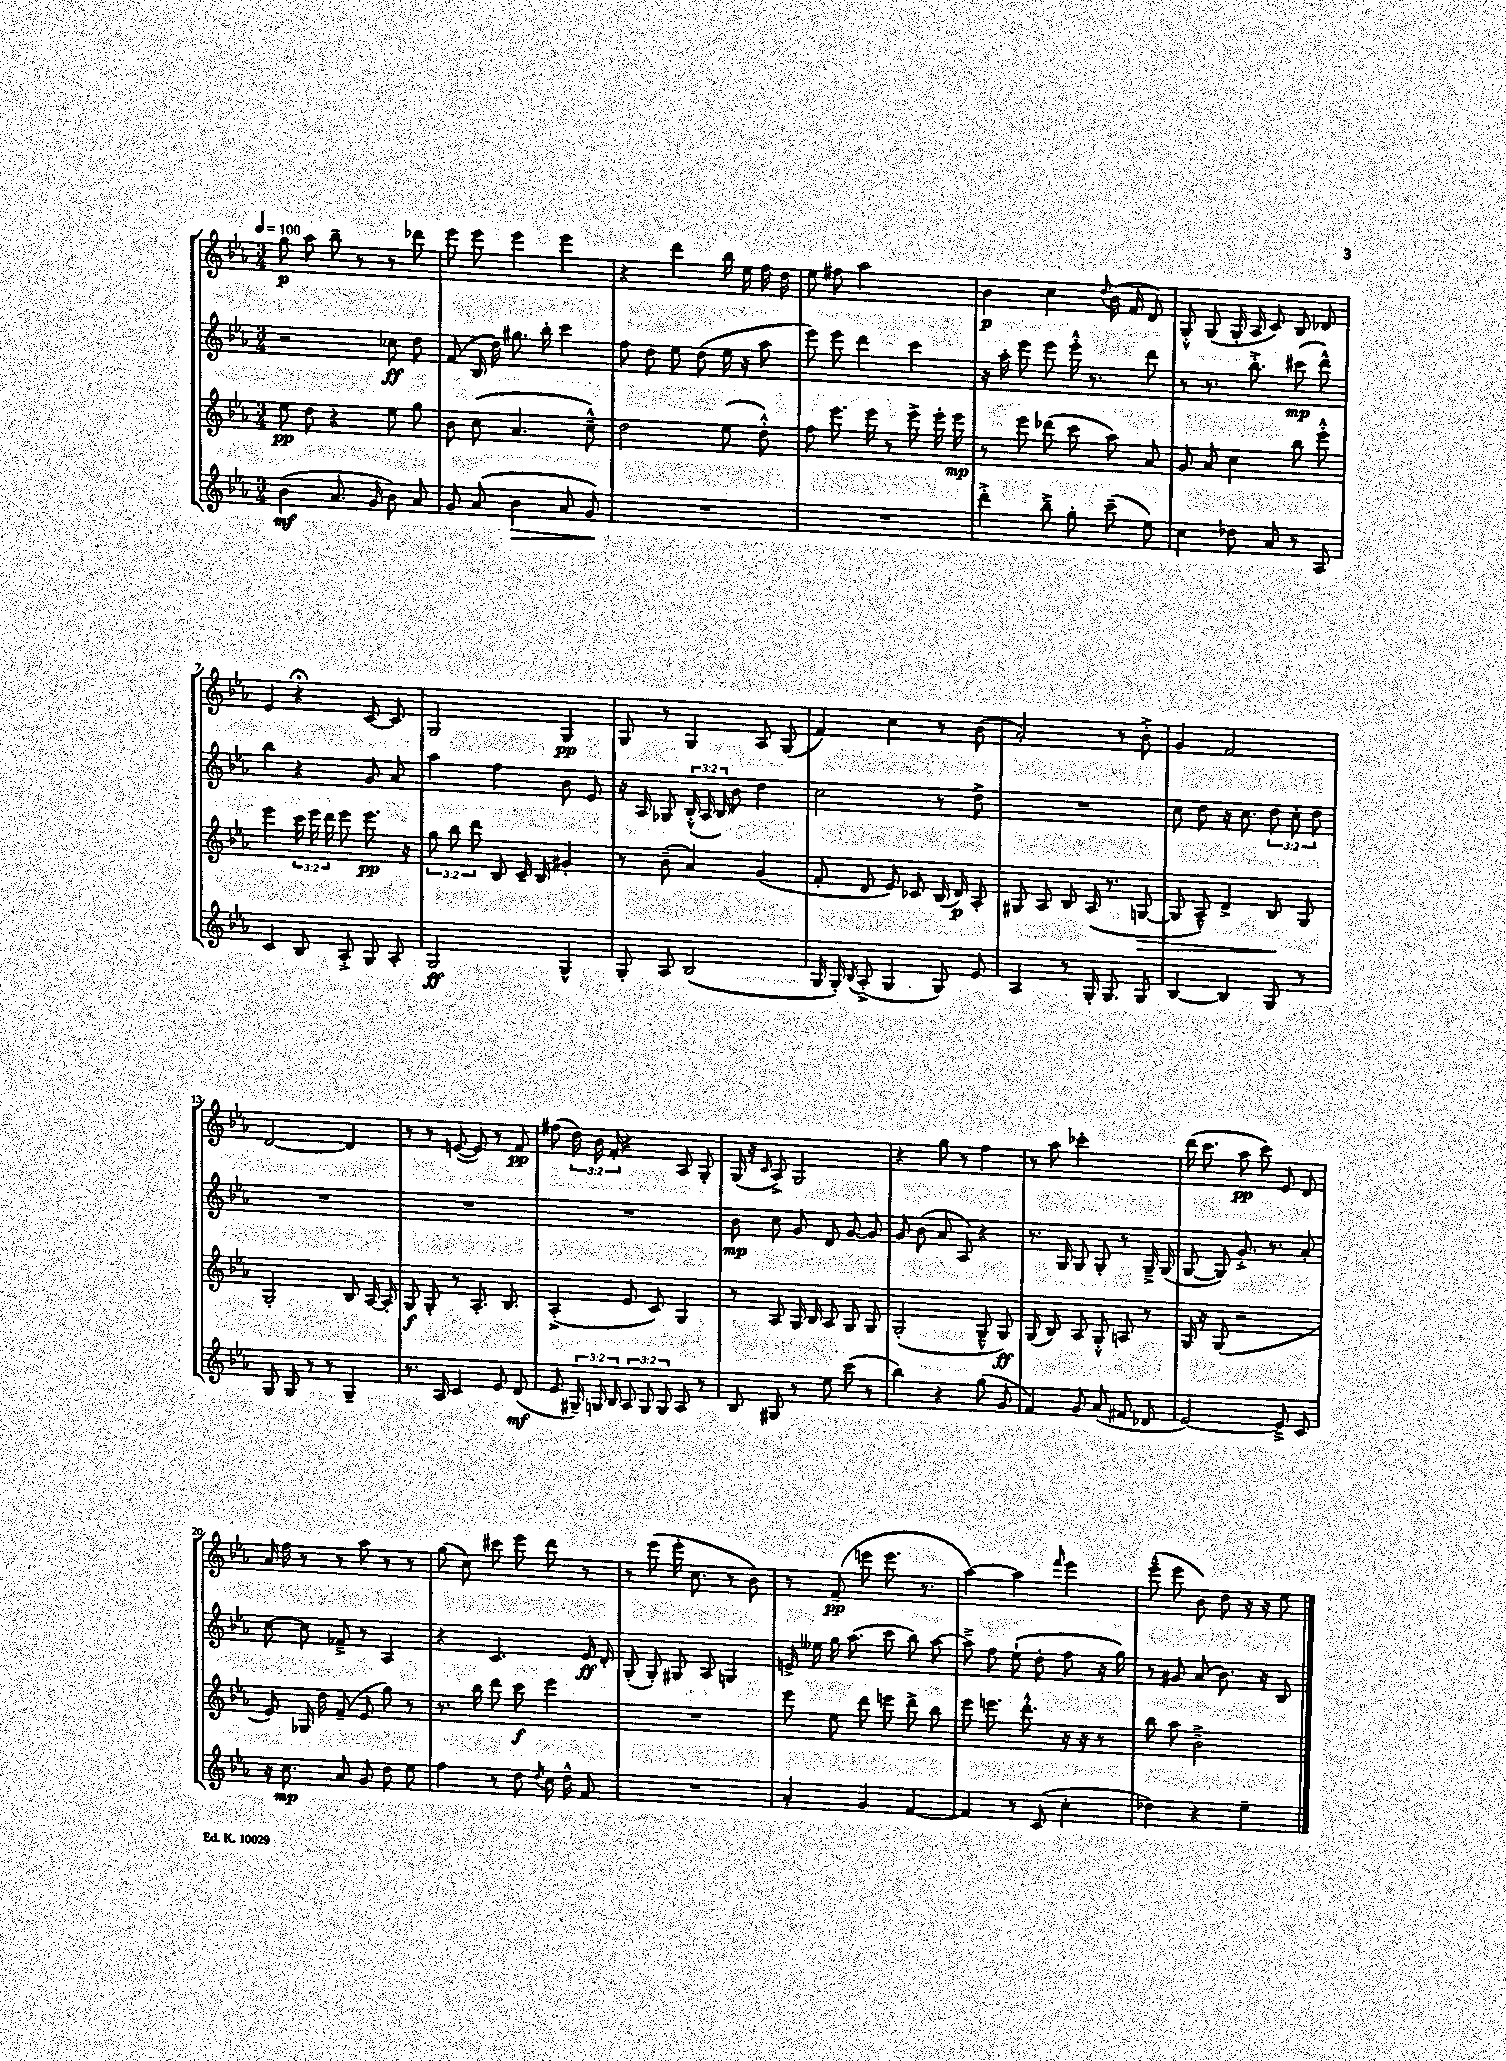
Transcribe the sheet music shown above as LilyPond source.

<<
\new StaffGroup <<
\new Staff = "s0" {
    \clef treble \key ees \major \numericTimeSignature \time 3/4 \override Staff.TupletNumber.text = #tuplet-number::calc-fraction-text \tempo 4 = 100
    \autoBeamOff g''8\p aes''8 bes''8-- r8 r8 des'''8 |
    ees'''8 ees'''8 ees'''4 ees'''4 |
    r4 d'''4 bes''16 ees''16 f''16 d''16 |
    ees''8 fis''8 aes''2 |
    bes'4\p c''4 \appoggiatura { d''8 } bes'16( f'16 d'8) |
    g8-.-^ g8( g16-. aes16 c'8) bes8 des'8 |
    ees'4 r4\fermata c'8~ c'8 |
    g2 g4\pp |
    g8 r8 g4 aes8 g8( |
    f'4) c''4 r8 bes'8( |
    aes'2-.) r8 bes'8-.-> |
    g'4 f'2 |
    d'2~ d'4 |
    r8 r8 e'8~( e'8) r8 f'8\pp |
    fis''8( \tuplet 3/2 { d''16) bes'16 f'16-. } r4 aes8 g8-. |
    g16( r16 \grace { c'16 } aes8->) g2 |
    r4 g''8 r8 f''4 |
    r8 aes''8 ces'''2-. |
    d'''16( c'''8. aes''8\pp c'''8) ees'8 d'8 |
    aes'16 f''16 r8 r8 aes''8 r8 r8 |
    g''8( c''8) cis'''8 ees'''8 d'''8 r8 |
    r8 ees'''8( ees'''16-. c''8. r8 bes'8) |
    r8 f'8--\pp( e'''8 e'''8. r8. |
    aes''4~) aes''4 \grace { f'''16 } ees'''4 |
    ees'''8---^( ees'''8 bes'8) d''8 r16 r16 ees''8 \bar "|." |
}
\new Staff = "s1" {
    \clef treble \key ees \major \numericTimeSignature \time 3/4 \override Staff.TupletNumber.text = #tuplet-number::calc-fraction-text
    \autoBeamOff r2 ces''8\ff d''8 |
    f'8( bes16 d''16) gis''8. bes''16-. c'''4 |
    f''8 d''8 ees''8 d''8( ees''16 r16 aes''8 |
    ees'''8) ees'''8 d'''4 c'''4 |
    r16 aes''16-. ees'''8 ees'''8 ees'''16-.-^ r8. d'''8 |
    r8 r8. bes''8.-.-> cis'''8\mp( d'''8-^) |
    bes''4 r4 g'8 aes'8 |
    aes''4 f''4 bes'8 ees'8 |
    r16 aes16 ges8 \tuplet 3/2 { bes16-.-^( aes16 bes16) } bes'8 d''4 |
    c''2 r8 d''8-> |
    R2. |
    c''8 d''8 r16 c''8. \tuplet 3/2 { d''8 c''8-. d''8 } |
    R2. |
    R2. |
    R2. |
    bes'8\mp c''8 g'8 d'8 g'8~ g'8 |
    g'8 bes'8( aes'8 aes8) r4 |
    r8. g16 g8 g8-. r8 g16---> g16( |
    g8~ g8) g'8.-.-> r8. aes'8-. |
    c''8~ c''8 fes'8---> r8 aes4 |
    r4 c'4. ees'16\ff d'16-. |
    g8-.( g8-.) gis8 aes8 g4 |
    e'16-> eeses''16 g''16 aes''8.( c'''8 bes''8) aes''8~ |
    aes''8---> f''8 ees''8-!( d''8-. f''8 r16 g''16) |
    r8 gis'8 aes'8( bes'8.) r16 bes8 \bar "|." |
}
\new Staff = "s2" {
    \clef treble \key ees \major \numericTimeSignature \time 3/4 \override Staff.TupletNumber.text = #tuplet-number::calc-fraction-text
    \autoBeamOff ees''8\pp d''8 r4 ees''8 g''8 |
    bes'8 c''8( aes'4. c''8---^) |
    d''2 ees''8( d''8-.-^) |
    f''8 ees'''8. ees'''16 r8 ees'''8-> ees'''16-. ees'''16\mp |
    r8 ees'''8 des'''8( c'''8 aes''8) aes'8 |
    g'8 aes'8 c''4 bes''8 ees'''8-.-^ |
    ees'''4 \tuplet 3/2 { c'''16 ees'''16 d'''16 } ees'''8 ees'''8.\pp r16 |
    \tuplet 3/2 { g''8 bes''8 d'''8 } bes8 c'16-- bes16 gis'4-. |
    r8 bes'8--( aes'4) g'4( |
    f'8-. d'8 ees'8) ces'8 bes16( d'16\p) aes8-. |
    gis8 aes8 bes8 aes16( r8. g8~\> |
    g8 aes8---^) d'4-> bes8\! g8 |
    g2-. bes8 aes16~ aes16-. |
    g8\f g8-. r8 aes8.-. bes8. |
    aes4-.->( ees'8 c'8) g4 |
    r8 aes8 g16 bes16 aes8 g8 g8 |
    g2-.( g8---^ g8\ff) |
    g8( bes8) aes8 g8-.-^ a8 r8 |
    g16 r16 g8( r2 |
    ees'8) ges16 d''16 f'8--( ees'8 g''8) r8 |
    r8. bes''16 d'''8 c'''8\f ees'''4 |
    R2. |
    ees'''8 ees''8 d'''8 e'''8 d'''8-> bes''8 |
    ees'''8 e'''8. d'''8.-.-^ r16 r16 r8 |
    bes''8 aes''8 bes'2---> \bar "|." |
}
\new Staff = "s3" {
    \clef treble \key ees \major \numericTimeSignature \time 3/4 \override Staff.TupletNumber.text = #tuplet-number::calc-fraction-text
    \autoBeamOff bes'4\mf( aes'8. g'16 bes'8) aes'8 |
    g'8 aes'8( bes'4\> aes'8 g'8\!) |
    R2. |
    R2. |
    d'''4-.-> bes''8---> g''8-. c'''8--( ees''8) |
    c''4 des''8 aes'8 r8 aes8 |
    c'4 bes8 aes8-.-> g8 aes8-. |
    g2\ff g4-^ |
    g8-. aes8 bes2( |
    g16 g16-.) \acciaccatura { bes8 } aes8-.->( g4 g8) ees'8 |
    aes4 r8 g16-. g8. g8 |
    bes4~ bes4 g8 r8 |
    g8 g8 r8 r8 g4-- |
    r8. aes16 c'4 ees'8 d'8\mf( |
    ees'8 \tuplet 3/2 { gis16--) g16 bes16 } \tuplet 3/2 { aes8 g8 g8 } aes8 r8 |
    bes8 gis8 r8 ees''8 c'''8( r8 |
    bes''4) r4 g''8( g'8 |
    f'4) g'8 aes'8( fis'8 des'8 |
    ees'2~) ees'8---> c'8 |
    r16 c''8.\mp aes'8 g'8 d''8 ees''8 |
    f''4 r8 d''8 \acciaccatura { d''8 } c''16 d''16-^ f'8 |
    R2. |
    aes'4-. g'4 f'4~ |
    f'4 r8 c'8( c''4-. |
    des''4) r4 ees''4-- \bar "|." |
}
>>
>>
